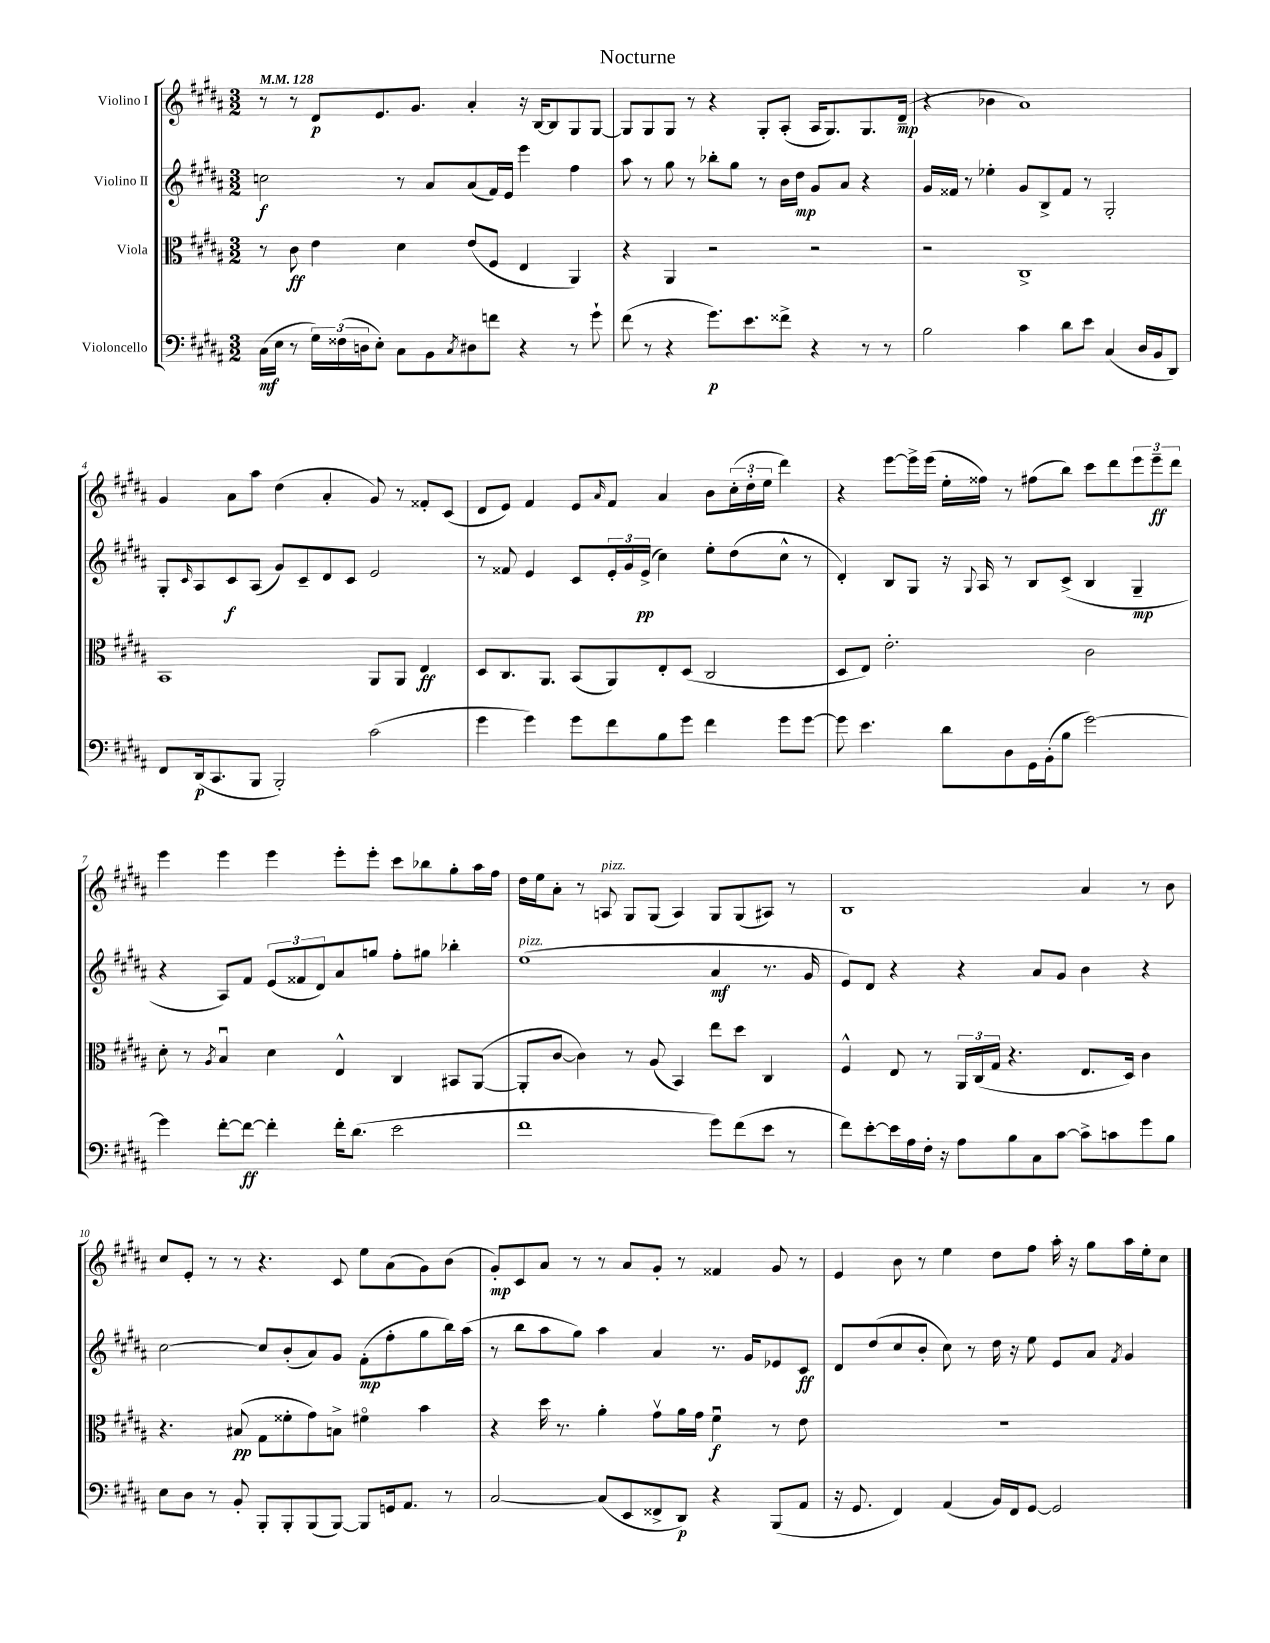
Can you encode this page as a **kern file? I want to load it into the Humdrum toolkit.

**kern	**kern	**kern	**kern
*staff4	*staff3	*staff2	*staff1
*clefF4	*clefC3	*clefG2	*clefG2
*k[f#c#g#d#a#]	*k[f#c#g#d#a#]	*k[f#c#g#d#a#]	*k[f#c#g#d#a#]
*M3/2	*M3/2	*M3/2	*M3/2
*MM128	*MM128	*MM128	*MM128
(16C#	8r	2cc	8r
16E	.	.	.
8r	8c#	.	8r
24G#)	4e	.	8d#
(24F##	.	.	.
24D	.	.	.
8E')	.	.	8.e
8C#	4d#	8r	.
.	.	.	8.g#
8BB	.	8a#	.
8qC#	.	.	.
8D#	(8e	(8a#	4a#'
8f	8F#	16f#)	.
.	.	16e	.
4r	4E	4eee	16r
.	.	.	[16B
.	.	.	8B]
8r	4AA#)	4ff#	8G#
8g#`	.	.	[8G#
=	=	=	=
(8f#	4r	8aa#	8G#]
8r	.	8r	8G#
4r	4AA#	8gg#	8G#
.	.	8r	8r
8.g#)	2r	8bb-'	4r
.	.	8gg#	.
8.e	.	.	.
.	.	8r	8G#'
8f##^	.	16b	(8A#'
.	.	16dd#	.
4r	2r	8g#	16A#
.	.	.	8.G#)
.	.	8a#	.
8r	.	4r	8.G#
8r	.	.	.
.	.	.	(16d#~
=	=	=	=
2B	2r	16g#	4r
.	.	16f##	.
.	.	8r	.
.	.	4ee-'	4b-
4c#	1C#^	8g#	1a#)
.	.	8B^	.
8d#	.	8f##	.
8e	.	8r	.
(4C#	.	2G#'	.
16D#	.	.	.
16BB	.	.	.
8DD#)	.	.	.
=	=	=	=
8FF#	1BB	8G#'	4g#
.	.	16qqc#	.
(16DD#	.	8A#	.
8.CC#	.	.	.
.	.	8c#	8a#
8BBB	.	(8A#	8aa#
2BBB')	.	8g#)	(4dd#
.	.	8c#~	.
.	.	8d#	4a#'
.	.	8c#	.
(2c#	8AA#	2e	8g#)
.	8AA#	.	8r
.	4E	.	8f##'
.	.	.	(8c#
=	=	=	=
4g#	8D#	8r	8d#
.	8.C#	8f##	8e)
4g#)	.	4e	4f#
.	8.AA#	.	.
8g#	(8BB	8c#	8e
.	.	.	16qqa#
8f#	8AA#)	24e'	8f#
.	.	24g#	.
.	.	(24e^	.
8B	8E'	4cc#)	4a#
8g#	(8D#	.	.
4f#	2C#	8ee'	8b
.	.	(8dd#	(24cc#'
.	.	.	24dd#'
.	.	.	24ee
8g#	.	8cc#^^	4ddd#)
[8g#	.	8r	.
=	=	=	=
8g#]	8D#	4d#')	4r
4.e	8E)	.	.
.	2.e'	8B	[8eee
.	.	8G#	16eee^]
.	.	.	(16eee
8d#	.	16r	16ee'
.	.	8qqG#	.
.	.	16A#	16ff##)
8D#	.	8r	8r
16GG#	.	8B	(8ff#
(16BB'	.	.	.
8B	.	(8c#^	8bb)
[2g#)	2c#	4B	8ccc#
.	.	.	8ddd#
.	.	4G#~	12eee
.	.	.	12eee~
.	.	.	12ddd#
=	=	=	=
4g#]	8d#'	4r	4eee
.	8r	.	.
.	8qA#	.	.
[8f#'	4Bu	8A#)	4eee
8f#_	.	8f#	.
4f#']	4d#	(12e	4eee
.	.	12f##	.
.	.	12d#)	.
16f#'	4E^^	8a#	8eee'
(8.d#	.	.	.
.	.	8gg	8eee'
2e	4C#	8ff#'	8ccc#
.	.	8gg#	8bb-
.	8BB#	4bb-'	8gg#'
.	([8AA#	.	16aa#
.	.	.	16ff#
=	=	=	=
1f#	8AA#']	(1ee	16dd#
.	.	.	16ee
.	[8c#	.	8a#'
.	4c#])	.	8r
.	.	.	8A
.	8r	.	8G#
.	(8A#	.	(8G#
.	4BB)	.	4A)
8g#)	8ee	4a#	8G#
(8f#	8dd#	.	(8G#
8e	4C#	8.r	8A#)
8r	.	.	8r
.	.	16g#	.
=	=	=	=
8f#)	4F#^^	8e)	1B
[8e'	.	8d#	.
16e]	8E	4r	.
16A#	.	.	.
16F#'	8r	.	.
16r	.	.	.
8A#	24AA#	4r	.
.	(24C#	.	.
.	24G#	.	.
8B	4.r	.	.
8C#	.	8a#	.
[8c#	.	8g#	.
8c#^]	8.E	4b	4a#
8c	.	.	.
.	16D#)	.	.
8g#	4c#	4r	8r
8B	.	.	8b
=	=	=	=
8E	4.r	[2cc#	8cc#
8D#	.	.	8e'
8r	.	.	8r
8BB'	(8B#	.	8r
8BBB'	8G#	8cc#]	4.r
8BBB'	8f##'	(8b'	.
(8BBB	8g#)	8a#)	.
[8BBB)	8B^	8g#	8c#
8BBB]	4f#o	(8f#'	8ee
16GG	.	8ff#'	(8a#
8.AA#	.	.	.
.	4b	8gg#	8g#)
8r	.	16bb)	(8b
.	.	(16aa#	.
=	=	=	=
[2C#	4r	8r	8g#')
.	.	8bb	8c#
.	16dd#	8aa#	8a#
.	8.r	.	.
.	.	8gg#)	8r
(8C#]	4a#'	4aa#	8r
8EE	.	.	8a#
8FF##^	8g#v	4a#	8g#'
8DD#)	16a#	.	8r
.	16g#	.	.
4r	4f#u	8.r	4f##
.	.	16g#	.
(8BBB	8r	8e-	8g#
8AA#	8e	8c#	8r
=	=	=	=
16r	1.r	8d#	4e
8.GG#	.	.	.
.	.	(8dd#	.
4FF#)	.	8cc#	8b
.	.	8b'	8r
(4AA#	.	8cc#)	4ee
.	.	8r	.
16BB)	.	16dd#	8dd#
16FF#	.	16r	.
[8GG#	.	8ee	8ff#
2GG#]	.	8e	16aa#'
.	.	.	16r
.	.	8a#	8gg#
.	.	8qf#	.
.	.	4g#	16aa#
.	.	.	16ee'
.	.	.	8cc#
==	==	==	==
*-	*-	*-	*-
